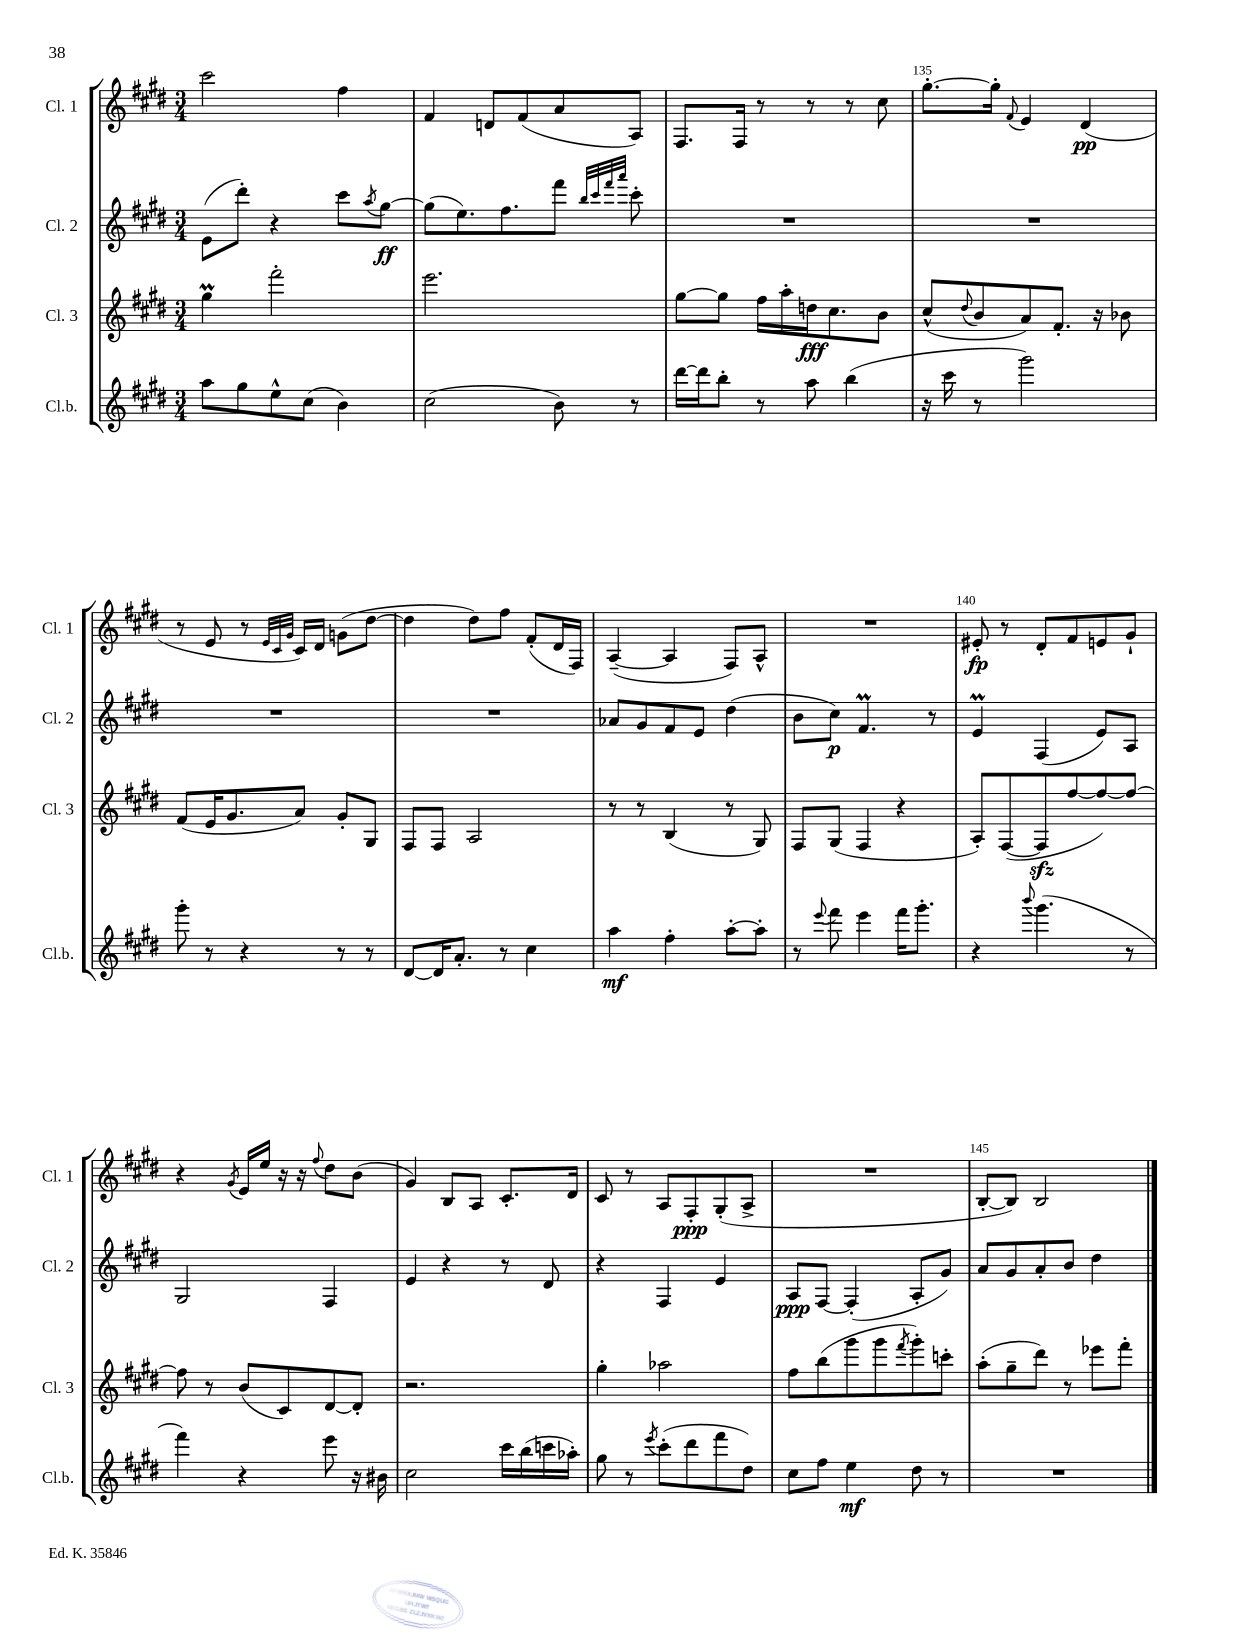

**kern	**dynam	**kern	**dynam	**kern	**dynam	**kern	**dynam
*part4	*part4	*part3	*part3	*part2	*part2	*part1	*part1
*staff4	*staff4	*staff3	*staff3	*staff2	*staff2	*staff1	*staff1
*I"Cl.b.	*	*I"Cl. 3	*	*I"Cl. 2	*	*I"Cl. 1	*
*I'Cl.b.	*	*I'Cl. 3	*	*I'Cl. 2	*	*I'Cl. 1	*
*clefG2	*	*clefG2	*	*clefG2	*	*clefG2	*
*k[f#c#g#d#]	*	*k[f#c#g#d#]	*	*k[f#c#g#d#]	*	*k[f#c#g#d#]	*
*M3/4	*	*M3/4	*	*M3/4	*	*M3/4	*
=132	=132	=132	=132	=132	=132	=132	=132
8aa\L	.	4gg#m\	.	(8e\L	.	2ccc#\	.
8gg#\	.	.	.	8ddd#'\J)	.	.	.
8ee^^\	.	2fff#'\	.	4r	.	.	.
(8cc#\J	.	.	.	.	.	.	.
4b\)	.	.	.	8ccc#\L	.	4ff#\	.
.	.	.	.	8qaa/	.	.	.
.	.	.	.	[8gg#\J	ff	.	.
=133	=133	=133	=133	=133	=133	=133	=133
(2cc#\	.	2.eee\	.	(8gg#\L]	.	4f#/	.
.	.	.	.	8.ee\)	.	.	.
.	.	.	.	.	.	8dn/L	.
.	.	.	.	8.ff#\	.	.	.
.	.	.	.	.	.	(8f#/	.
8b\)	.	.	.	8fff#\J	.	8a/	.
.	.	.	.	32qqbb/LLL	.	.	.
.	.	.	.	32qqccc#/	.	.	.
.	.	.	.	32qqfff#/	.	.	.
.	.	.	.	32qqaaa/JJJ	.	.	.
8r	.	.	.	8ccc#'\	.	8A/J)	.
=134	=134	=134	=134	=134	=134	=134	=134
[16ddd#\LL	.	[8gg#\L	.	2.r	.	8.F#/L	.
16ddd#\J]	.	.	.	.	.	.	.
8bb'\J	.	8gg#\J]	.	.	.	.	.
.	.	.	.	.	.	16F#/Jk	.
8r	.	16ff#\LL	.	.	.	8r	.
.	.	16aa'\	.	.	.	.	.
8aa\	.	16ddn\J	fff	.	.	8r	.
.	.	8.cc#\	.	.	.	.	.
(4bb\	.	.	.	.	.	8r	.
.	.	8b\J	.	.	.	8cc#\	.
=135	=135	=135	=135	=135	=135	=135	=135
16r	.	(8cc#^^/L	.	2.r	.	[8.gg#'\L	.
16ccc#\	.	.	.	.	.	.	.
.	.	8qqdd#/	.	.	.	.	.
8r	.	8b/	.	.	.	.	.
.	.	.	.	.	.	16gg#'\Jk]	.
.	.	.	.	.	.	8qqf#/	.
2ggg#\)	.	8a/)	.	.	.	4e/	.
.	.	8.f#'/J	.	.	.	.	.
.	.	.	.	.	.	(4d#/	pp
.	.	16r	.	.	.	.	.
.	.	8b-X\	.	.	.	.	.
!!LO:LB:g=z
=136	=136	=136	=136	=136	=136	=136	=136
8ggg#'\	.	(8f#/L	.	2.r	.	8r	.
8r	.	16e/K	.	.	.	8e/	.
.	.	8.g#/	.	.	.	.	.
4r	.	.	.	.	.	8r	.
.	.	.	.	.	.	32qqe/LLL	.
.	.	.	.	.	.	32qqc#/	.
.	.	.	.	.	.	32qqg#/JJJ	.
.	.	8a/J)	.	.	.	16c#/LL)	.
.	.	.	.	.	.	16d#/JJ	.
8r	.	8g#'/L	.	.	.	(8gn\L	.
8r	.	8G#/J	.	.	.	[8dd#\J	.
=137	=137	=137	=137	=137	=137	=137	=137
[8d#/L	.	8F#/L	.	2.r	.	4dd#\]	.
16d#/K]	.	8F#/J	.	.	.	.	.
8.a'/J	.	.	.	.	.	.	.
.	.	2A/	.	.	.	8dd#\L)	.
8r	.	.	.	.	.	8ff#\J	.
4cc#\	.	.	.	.	.	(8f#'/L	.
.	.	.	.	.	.	16d#/L	.
.	.	.	.	.	.	16F#/JJ)	.
=138	=138	=138	=138	=138	=138	=138	=138
4aa\	mf	8r	.	8a-X/L	.	([4A~/	.
.	.	8r	.	8g#/	.	.	.
4ff#'\	.	(4B/	.	8f#/	.	4A/]	.
.	.	.	.	8e/J	.	.	.
[8aa'\L	.	8r	.	(4dd#\	.	8F#/L)	.
8aa'\J]	.	8G#/)	.	.	.	8A^^/J	.
=139	=139	=139	=139	=139	=139	=139	=139
8r	.	8F#/L	.	8b\L	.	2.r	.
8qqeee/	.	.	.	.	.	.	.
8fff#\	.	(8G#/J	.	8cc#\J)	p	.	.
4eee\	.	4F#/	.	4.f#M/	.	.	.
16fff#\KL	.	4r	.	.	.	.	.
8.ggg#'\J	.	.	.	.	.	.	.
.	.	.	.	8r	.	.	.
=140	=140	=140	=140	=140	=140	=140	=140
4r	.	8A'/L)	.	4eM/	.	8e#X'/	fp
.	.	([8F#/	.	.	.	8r	.
8qqbbb/	.	.	.	.	.	.	.
(4.ggg#\	.	8F#zz/]	.	(4F#/	.	8d#'/L	.
.	.	[8ff#/	.	.	.	8f#/	.
.	.	8ff#/_)	.	8e/L)	.	8en/	.
8r	.	8ff#/J_	.	8A/J	.	8g#`/J	.
!!LO:LB:g=z
=141	=141	=141	=141	=141	=141	=141	=141
4fff#\)	.	8ff#\]	.	2G#/	.	4r	.
.	.	8r	.	.	.	.	.
.	.	.	.	.	.	8qg#/	.
4r	.	(8b/L	.	.	.	16e/LL	.
.	.	.	.	.	.	16ee/JJ	.
.	.	8c#/)	.	.	.	16r	.
.	.	.	.	.	.	16r	.
.	.	.	.	.	.	8qqff#/	.
8eee\	.	[8d#/	.	4F#/	.	8dd#\L	.
16r	.	8d#'/J]	.	.	.	(8b\J	.
16b#X\	.	.	.	.	.	.	.
=142	=142	=142	=142	=142	=142	=142	=142
2cc#\	.	2.r	.	4e/	.	4g#/)	.
.	.	.	.	4r	.	8B/L	.
.	.	.	.	.	.	8A/J	.
16ccc#\LL	.	.	.	8r	.	8.c#'/L	.
(16bb\	.	.	.	.	.	.	.
16cccn\	.	.	.	8d#/	.	.	.
16aa-X'\JJ)	.	.	.	.	.	16d#/Jk	.
=143	=143	=143	=143	=143	=143	=143	=143
8gg#\	.	4gg#'\	.	4r	.	8c#/	.
8r	.	.	.	.	.	8r	.
8qeee/	.	.	.	.	.	.	.
(8ccc#'\L	.	2aa-X\	.	4F#/	.	8A/L	.
8ddd#\	.	.	.	.	.	8F#'/	ppp
8fff#\	.	.	.	4e/	.	(8G#'/	.
8dd#\J)	.	.	.	.	.	8A^/J	.
=144	=144	=144	=144	=144	=144	=144	=144
8cc#\L	.	8ff#\L	.	8A/L	ppp	2.r	.
8ff#\J	.	(8bb\	.	[8F#/J	.	.	.
4ee\	mf	8ggg#\	.	(4F#'/]	.	.	.
.	.	8ggg#\	.	.	.	.	.
.	.	8qfff#/	.	.	.	.	.
8dd#\	.	8ggg#'\)	.	8A'/L	.	.	.
8r	.	8cccn'\J	.	8g#/J)	.	.	.
=145	=145	=145	=145	=145	=145	=145	=145
2.r	.	(8aa'\L	.	8a/L	.	[8B'/L	.
.	.	8gg#~\	.	8g#/	.	8B/J])	.
.	.	8ddd#\J)	.	8a'/	.	2B/	.
.	.	8r	.	8b/J	.	.	.
.	.	8eee-X\L	.	4dd#\	.	.	.
.	.	8fff#'\J	.	.	.	.	.
==	==	==	==	==	==	==	==
*-	*-	*-	*-	*-	*-	*-	*-
